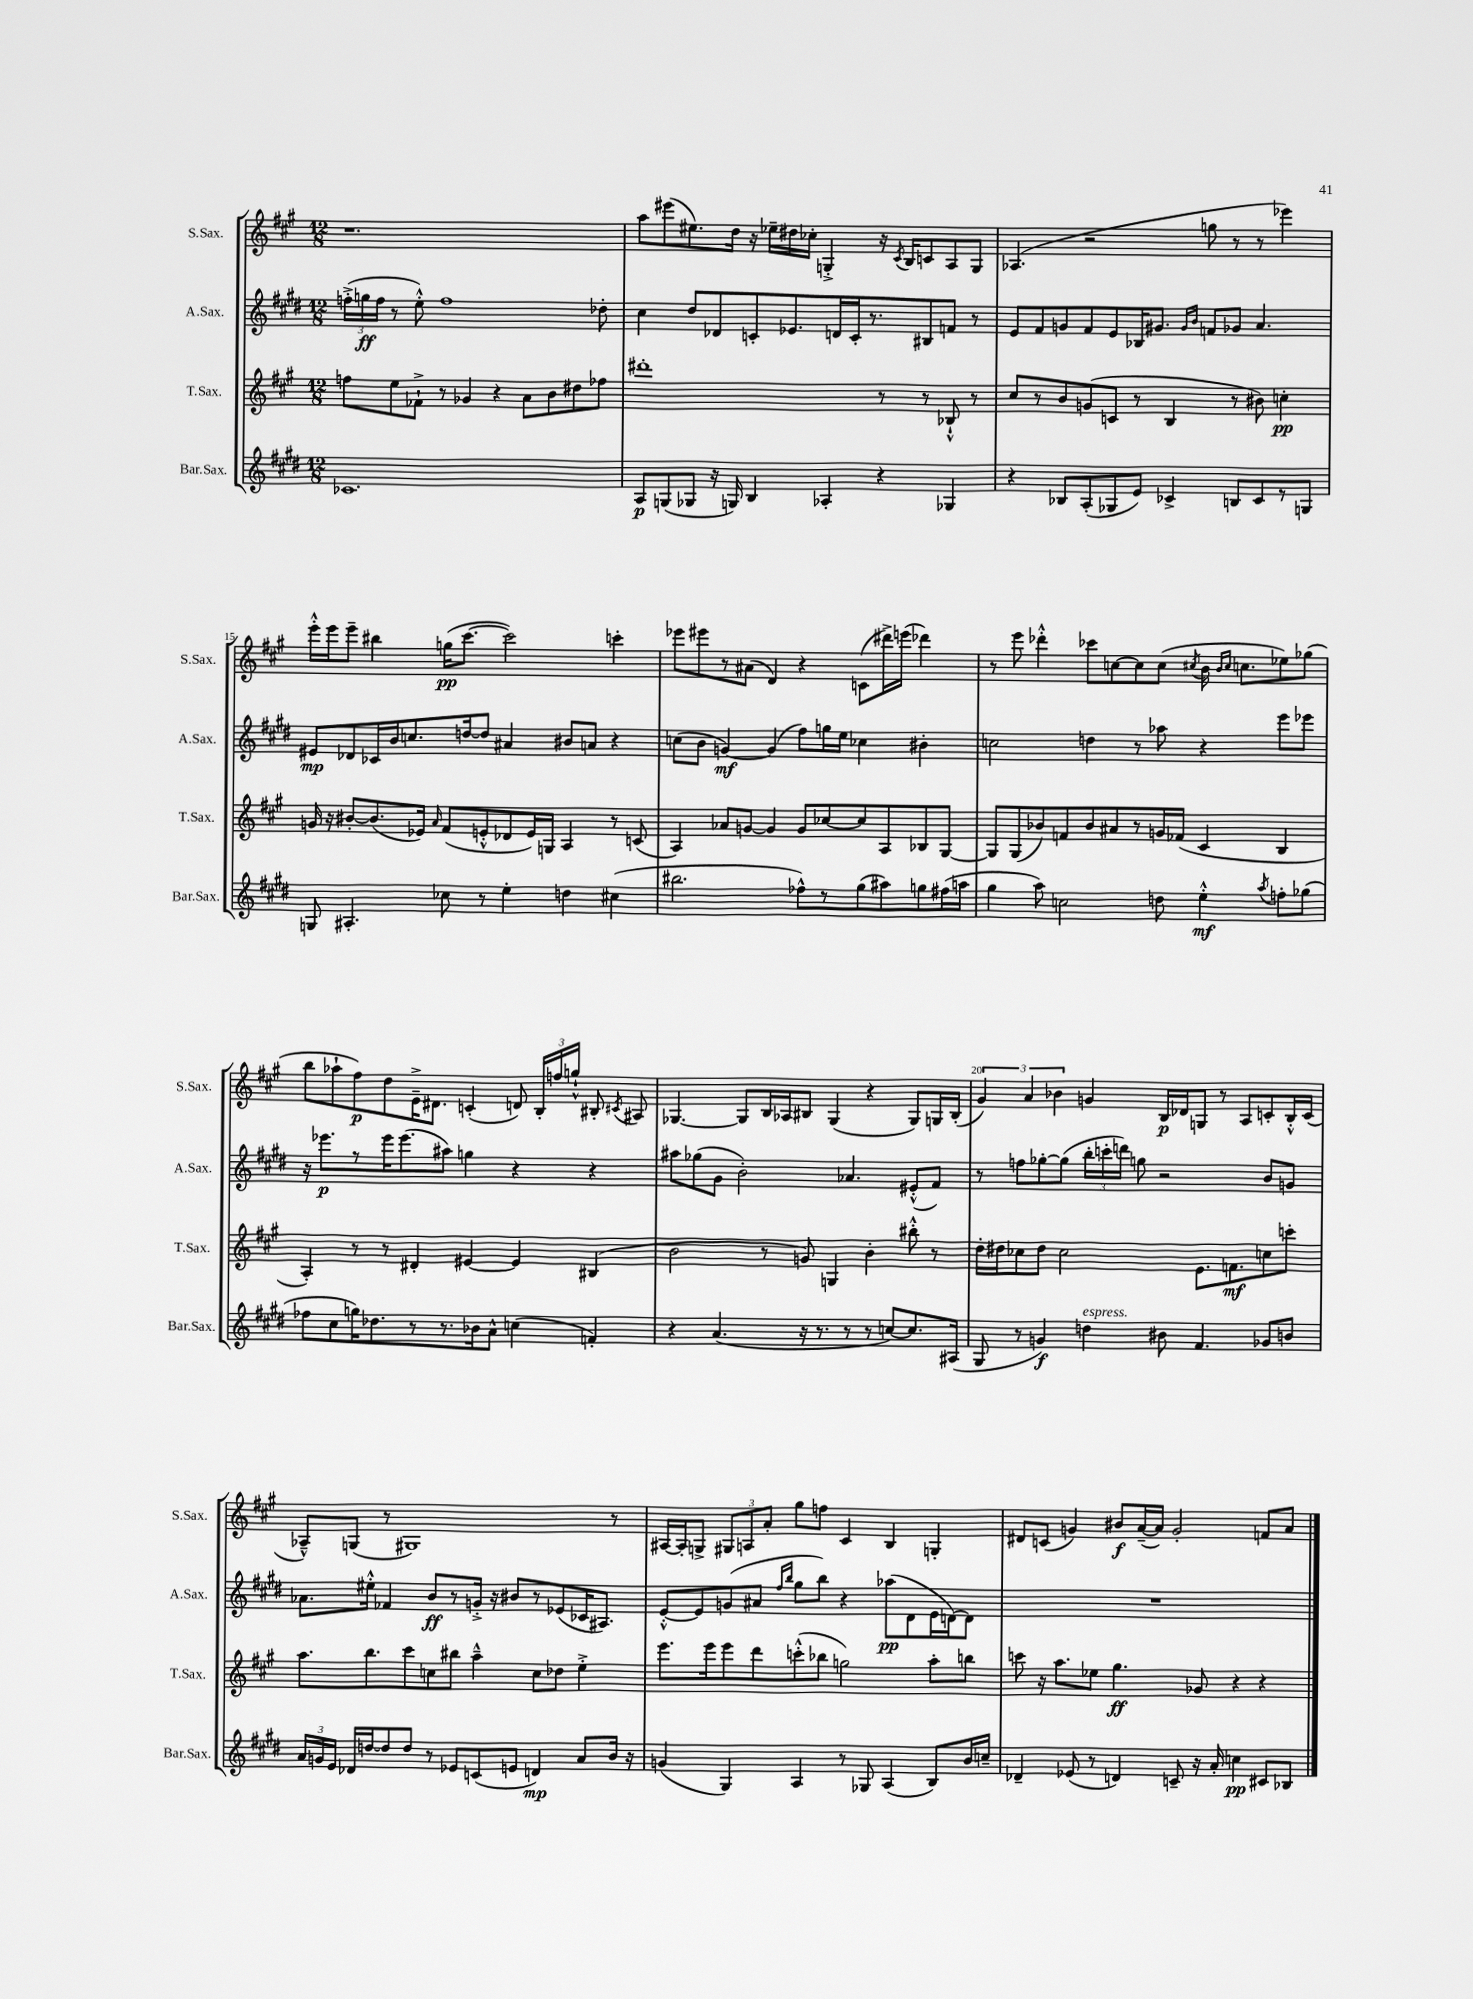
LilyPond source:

<<
\new StaffGroup <<
\new Staff = "s0" \with { instrumentName = "S.Sax." shortInstrumentName = "S.Sax." } {
    \clef treble \key a \major \numericTimeSignature \time 12/8
    \autoBeamOff r1. |
    a''8[ eis'''8( eis''8.) d''16] r16 ees''16[-- dis''16 ces''16]-. g4-.-> r16 \acciaccatura { cis'8 } b16[ c'8 a8 g8] |
    aes4.( r2 g''8 r8 r8 ees'''4) |
    e'''16[-.-^ e'''16 e'''8]-- bis''4 g''16[\pp( cis'''8.]~ cis'''2) c'''4-. |
    ees'''8[ eis'''8 r8 ais'8]( d'4) r4 c'8[( dis'''16->) e'''16]( des'''4) |
    r8 e'''8 des'''4-.-^ ces'''8[ c''8~ c''8 c''8]( \acciaccatura { cis''8 } b'16 \grace { b'16[ cis''16] } c''8.[ ees''8) ges''8]( |
    b''8[ aes''8-! fis''8\p) d''8 e'16---> dis'8.] c'4-.( d'8) \tuplet 3/2 { b16[-. f''16 g''16]-!-^ } bis8-. \acciaccatura { cis'8 } ais8 |
    ges4.~ ges8[ b16 aes16 bis8] ges4( r4 ges8[) g16 bis16]-.( |
    \tuplet 3/2 { gis'4) a'4 bes'4 } g'4 b16[\p des'16 g8] r8 a8[ c'8-. b16-.-^ c'16]( |
    aes8[---^) g8]( r8 gis1) r8 |
    ais16[~ ais16-. g8]-> \tuplet 3/2 { gis8[ a8 a'8]-. } gis''8[ f''8] cis'4 b4 g4-. |
    dis'8[ c'8]( g'4) bis'8[\f a'16~--( a'16]) g'2-. f'8[ a'8] \bar "|." |
}
\new Staff = "s1" \with { instrumentName = "A.Sax." shortInstrumentName = "A.Sax." } {
    \clef treble \key e \major \numericTimeSignature \time 12/8
    \autoBeamOff \tuplet 3/2 { f''16[-.->( g''16\ff f''16] } r8 e''8-.-^) f''1 des''8-. |
    cis''4 dis''8[ des'8 c'8-. ees'8. d'16 c'16-. r8. bis8 f'8] r8 |
    e'8[ fis'8 g'8 fis'8 e'8 bes16 gis'8.] \grace { gis'16[ b'16] } f'8[ ges'8] a'4. |
    eis'8[\mp des'8 ces'16 b'16 c''8. d''16~ d''8] ais'4 bis'8[ a'8] r4 |
    c''8[( b'8] g'4~\mf) g'4( fis''8[) g''16 e''16] ces''4 bis'4-. |
    c''2 d''4 r8 aes''8 r4 e'''8[ ees'''8] |
    r16 ees'''8.[\p r8 ees'''16 ees'''8.( ais''8]) g''4 r4 r4 |
    ais''8[ ges''8( gis'8] b'2-.) aes'4. eis'8[-.-^( fis'8]) |
    r8 f''8[ ges''8~-. ges''8]( \tuplet 3/2 { b''16[-. c'''16-. d'''16]) } g''8 r2 b'8[ g'8] |
    aes'8.[ eis''16]-.-^ fes'4 b'8[\ff r8 g'16]-.-> r16 bis'8[ r8 ees'8( ces'16 ais8.]) |
    e'8[~-.-^ e'8 g'8( ais'8] \grace { fis''16[ b''16] } gis''8[ b''8]) r4 aes''8[\pp( dis'8 e'16 d'16~) d'8] |
    R1. \bar "|." |
}
\new Staff = "s2" \with { instrumentName = "T.Sax." shortInstrumentName = "T.Sax." } {
    \clef treble \key a \major \numericTimeSignature \time 12/8
    \autoBeamOff f''8[ e''8 fes'8]-!-> r8 ges'4 r4 a'8[ b'8 dis''8 fes''8] |
    dis'''1-. r8 r8 bes8-!-^ r8 |
    cis''8[ r8 b'8 g'8( c'8] r8 b4 r8 bis'8) c''4-.\pp |
    g'16 r16 bis'8[~-. bis'8.( ees'16]) \grace { a'16 } fis'8[( e'8-.-^ des'8 e'16) g16] a4 r8 c'8( |
    a4) aes'8[ g'8]~ g'4 g'8[ ces''8~ ces''8 a8 bes8 gis8]~ |
    gis8[ gis8( bes'8) f'8 bes'8 ais'8 r8 g'16 fes'16]( cis'4 b4 |
    a4-.) r8 r8 dis'4-. eis'4~ eis'4 bis4( |
    b'2 r8 g'8) g4 b'4-. bis''8-.-^ r8 |
    d''16[-. dis''16 ces''8 dis''8] ces''2 e'8.[ f'8.\mf c''8 c'''8]-. |
    a''8.[ b''8. cis'''8 c''8 bis''8] a''4---^ c''8[ des''8] e''4-.-> |
    e'''8.[ e'''16 e'''8 d'''8 c'''8-.-^( bes''8] g''2) a''8[-. b''8] |
    c'''8 r16 a''8.[ ees''8] gis''4.\ff ges'8 r4 r4 \bar "|." |
}
\new Staff = "s3" \with { instrumentName = "Bar.Sax." shortInstrumentName = "Bar.Sax." } {
    \clef treble \key e \major \numericTimeSignature \time 12/8
    \autoBeamOff ces'1. |
    a8[\p g8( ges8] r16 g16) b4 aes4-. r4 ges4 |
    r4 bes8[ a8-.( ges8 e'8]) ces'4-> b8[ ces'8 r8 g8] |
    g8 ais4.-. ces''8 r8 e''4-. d''4 cis''4( |
    bis''2. fes''8[-^) r8 gis''8( ais''8) g''8 fis''16( a''16] |
    gis''4 a''8) c''2 d''8 e''4-.-^\mf \acciaccatura { a''8 } f''8[-. ges''8]( |
    fes''8[ cis''8 g''16) des''8. r8 r8. bes'16 a'8]-^ c''4( f'4-.) |
    r4 a'4.( r16 r8. r8 r8 c''8[~) c''8. ais16]( |
    gis8 r8 g'4\f) d''4^\markup { \italic "espress." } bis'8 fis'4. ges'8[ b'8] |
    \tuplet 3/2 { a'16[ g'16 e'16] } des'16[ d''16~ d''8 d''8] r8 ees'8[ c'8( e'8] d'4\mp) a'8[ b'16] r16 |
    g'4( gis4) a4 r8 ges8 a4( b8[) b'16 c''16]-- |
    des'4-- ees'8( r8 d'4) c'8-- r16 a'16-. c''4\pp cis'8[ bes8] \bar "|." |
}
>>
>>
\layout { \context { \Score currentBarNumber = #12 \override BarNumber.break-visibility = ##(#f #t #t) barNumberVisibility = #(every-nth-bar-number-visible 5) } }
